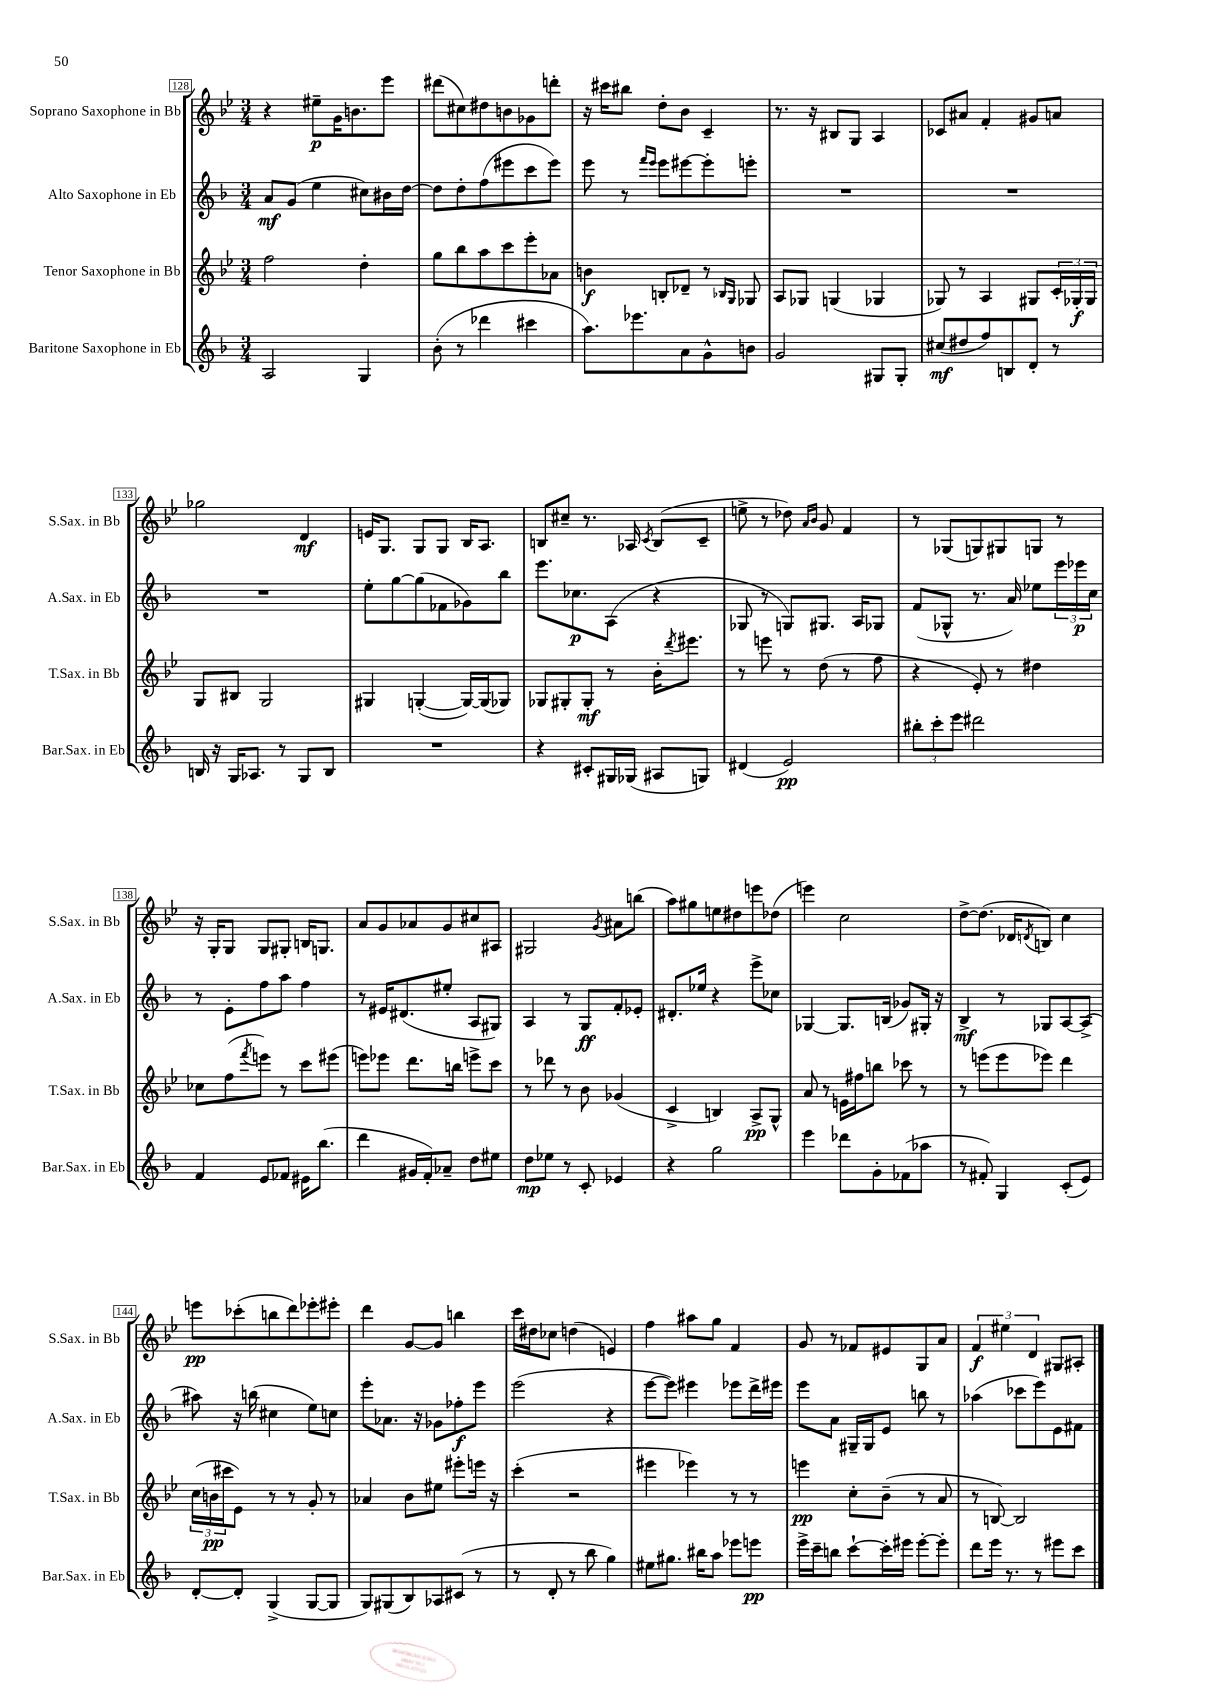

**kern	**kern	**kern	**kern
*staff4	*staff3	*staff2	*staff1
*clefG2	*clefG2	*clefG2	*clefG2
*k[b-]	*k[b-e-]	*k[b-]	*k[b-e-]
*M3/4	*M3/4	*M3/4	*M3/4
2A	2ff	8a	4r
.	.	(8g	.
.	.	4ee	8ee#~
.	.	.	16g
.	.	.	8.b
4G	4dd'	8cc#)	.
.	.	16b#	8eee-
.	.	[16dd	.
=	=	=	=
(8b-'	8gg	8dd]	(8ddd#
8r	8bb-	8dd'	8cc#)
4ddd-	8aa	(8ff	8dd#
.	8ccc	8eee#	8b
4ccc#	8eee-'	8ccc	8g-
.	8a-	8eee#)	8ddd'
=	=	=	=
8.aa)	4b	8eee	16r
.	.	.	16ccc#
.	.	8r	8bb#
8.eee-	.	.	.
.	.	16qqfff	.
.	.	16qqeee	.
.	8B'	8eee	8dd'
8a	8d-~	[8eee#	8b-
8g^^	8r	8eee#']	4c~
.	16qqB-	.	.
.	16qqG	.	.
8b	8G-	8eee'	.
=	=	=	=
2g	8A	2.r	8.r
.	8G-	.	.
.	.	.	16r
.	(4G	.	8B#
.	.	.	8G
8G#	4G-	.	4A
8G#'	.	.	.
=	=	=	=
(8cc#	8G-)	2.r	8c-
8dd#	8r	.	8a#
8ff)	4A	.	4f'
8B	.	.	.
8d'	8G#	.	8g#
8r	24c'	.	8a
.	24G-'	.	.
.	24G-	.	.
=	=	=	=
16B	8G	2.r	2gg-
16r	.	.	.
16G	8B#	.	.
8.A-	.	.	.
.	2G	.	.
8r	.	.	.
8G	.	.	4d
8B	.	.	.
=	=	=	=
2.r	4G#	8ee'	16e
.	.	.	8.G
.	.	[8gg	.
.	([4G'	(8gg]	8G
.	.	8f-	8G
.	16G_)	8g-)	16B-
.	(16G]	.	8.A
.	8G-)	8bb-	.
=	=	=	=
4r	8G-	8.eee	8B
.	8G#'	.	8cc#~
.	.	8.cc-	.
8c#'	8G#'	.	8.r
16G#	8r	(8A	.
(16G-	.	.	16A-
.	.	.	8qc
8A#	16b-'	4r	(8B
.	8qddd	.	.
.	8.eee#	.	.
8G)	.	.	8c~
=	=	=	=
(4d#	8r	8G-	8ee^
.	8eee	8r	8r
2e)	8r	8G)	8dd-)
.	.	.	16qqa
.	.	.	16qqb-
.	(8dd	8.G#	8g
.	8r	.	4f
.	.	16A	.
.	8ff	8G-	.
=	=	=	=
12bb#'	4r	(8f	8r
12ccc'	.	.	.
.	.	8G-^^	(8G-
12eee	.	.	.
2ddd#	8e-')	8.r	8G)
.	8r	.	8G#
.	.	16a)	.
.	4dd#	8ee-	8G
.	.	24eee	8r
.	.	24eee-	.
.	.	24cc	.
=	=	=	=
4f	8cc-	8r	16r
.	.	.	16G'
.	(8ff	8e'	8G
.	8qfff	.	.
8e	8eee)	8ff	8G
8f-	8r	8aa	8G#'
16e#	8ccc	4ff	16B
(8.bb-	.	.	8.G
.	(8eee#	.	.
=	=	=	=
4ddd	8eee)	8r	8a
.	8eee-	16e#	8g
.	.	(8.d#	.
16g#	8.ddd	.	8a-
16f')	.	.	.
8a-~	.	8ee#'	8g
.	16bb	.	.
8dd	8eee^	8A	8cc#
8ee#	8ccc	8G#)	8A#
=	=	=	=
8dd	8r	4A	2G#
8ee-	8ddd-	.	.
8r	8r	8r	.
8c'	8b-	8G	.
.	.	.	8qg
4e-	(4g-	8f'	8a#
.	.	8e-'	(8bb
=	=	=	=
4r	4c^	8.d#'	8aa)
.	.	.	8gg#
.	.	16ee-	.
2gg	4B)	4r	8ee
.	.	.	8dd#
.	8A^	8eee^	8eee
.	8G^^	8cc-	(8dd-
=	=	=	=
4eee	8a	[4G-	4eee)
.	8r	.	.
8ddd-	16e	8.G-]	2cc
.	16ff#	.	.
8g'	8bb	.	.
.	.	(16B	.
(8f-	8ccc-	8g-)	.
8aa-	8r	16G#'	.
.	.	16r	.
=	=	=	=
8r	8r	4B-^	[8dd^
8f#')	(8eee	.	(8.dd]
4G	8eee	8r	.
.	.	.	16d-
.	.	.	8qd
.	8eee-)	8G-	8B)
(8c'	4ddd	[8A	4cc
8e)	.	(8A^]	.
=	=	=	=
[8d'	(24cc	8aa#)	8eee
.	24b	.	.
.	24ccc#	.	.
8d']	8e-)	16r	(8ccc-'
.	.	(16bb	.
(4G^	8r	4cc#	8bb
.	8r	.	8ddd)
[8G	8g'	8ee)	8eee-'
8G]	8r	8cc	8eee#'
=	=	=	=
8G)	4a-	8eee'	4ddd
(8G#	.	8.a-	.
8B-)	8b-	.	[8g
.	.	16r	.
8A-	8ee#	8g-	8g]
(8c#	8eee#'	8ff-'	4bb
8r	16eee	8eee	.
.	16r	.	.
=	=	=	=
8r	(4ccc'	(2eee	16ccc
.	.	.	16dd#
8d'	.	.	8cc-
8r	2r	.	(4dd
8bb-	.	.	.
4gg)	.	4r	4e)
=	=	=	=
8ee#	4eee#	[8eee	4ff
8.gg#	.	8eee])	.
.	4eee-)	4eee#	8aa#
16bb#	.	.	.
8aa	.	.	8gg
8eee-	8r	8eee-	4f
8eee	8r	16ddd^	.
.	.	16eee#	.
=	=	=	=
16eee^	4eee	8eee	8g
16ccc~	.	.	.
8bb	.	8a	8r
[8ccc`	8cc'	16G#~	8f-
.	.	16G#	.
16ccc']	(8b-~	8e	8e#
16eee#	.	.	.
[8eee#'	8r	8bb	8G
8eee#']	8a	8r	8a
=	=	=	=
8ddd	8r	(4aa-	6f
16eee	[8B)	.	.
.	.	.	6ee#
8.r	.	.	.
.	2B]	8ccc-	.
.	.	.	6d
8r	.	8eee)	.
8eee#	.	8e	8G#
8ccc	.	8f#	8A#'
==	==	==	==
*-	*-	*-	*-
